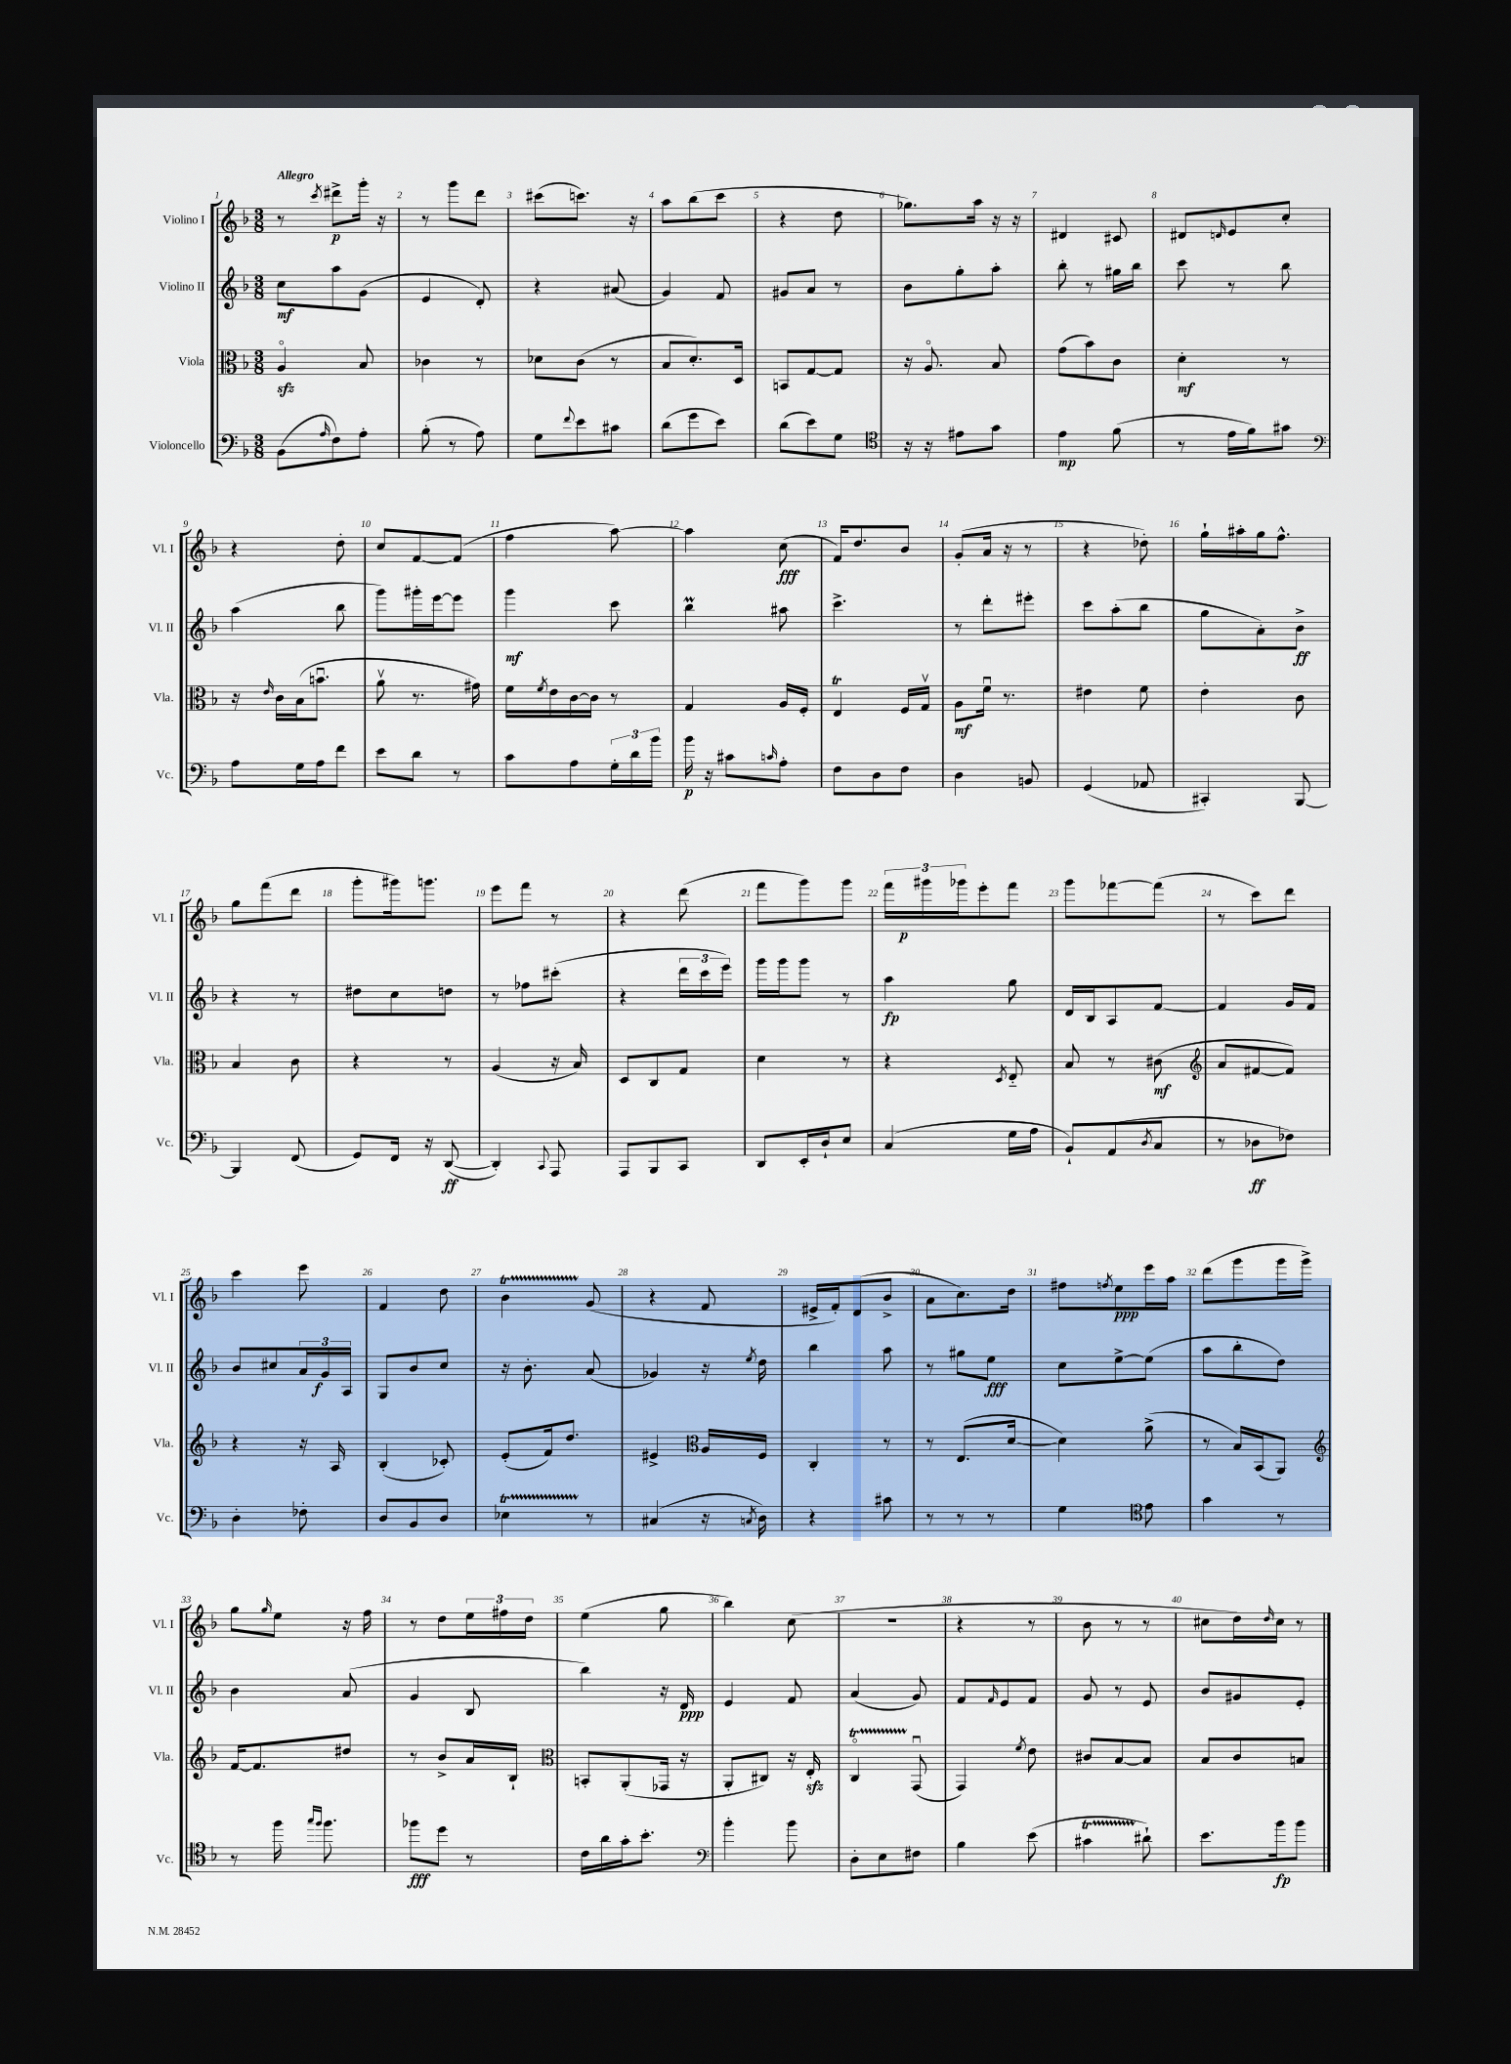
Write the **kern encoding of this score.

**kern	**dynam	**kern	**dynam	**kern	**dynam	**kern	**dynam
*part4	*part4	*part3	*part3	*part2	*part2	*part1	*part1
*staff4	*staff4	*staff3	*staff3	*staff2	*staff2	*staff1	*staff1
*I"Violoncello	*	*I"Viola	*	*I"Violino II	*	*I"Violino I	*
*I'Vc.	*	*I'Vla.	*	*I'Vl. II	*	*I'Vl. I	*
*clefF4	*	*clefC3	*	*clefG2	*	*clefG2	*
*k[b-]	*	*k[b-]	*	*k[b-]	*	*k[b-]	*
*M3/8	*	*M3/8	*	*M3/8	*	*M3/8	*
=1	=1	=1	=1	=1	=1	=1	=1
!	!	!	!	!	!	!LO:TX:a:B:t=Allegro	!
(8BB-\L	.	4Azz/	.	8cc\L	mf	8r	.
16qqA/	.	.	.	.	.	8qccc/	.
8F\)	.	.	.	8aa\	.	8ddd#X^\L	p
8A'\J	.	8B-/	.	(8g\J	.	16ggg'\Jk	.
.	.	.	.	.	.	16r	.
=2	=2	=2	=2	=2	=2	=2	=2
(8B-'\	.	4c-X\	.	4e/	.	8r	.
8r	.	.	.	.	.	8ggg\L	.
8A\)	.	8r	.	8d'/)	.	8ddd\J	.
=3	=3	=3	=3	=3	=3	=3	=3
8G\L	.	8d-X\L	.	4r	.	(8ccc#X\L	.
8qqf/	.	.	.	.	.	.	.
8e\	.	(8c\J	.	.	.	8.cccn\J)	.
8c#X\J	.	8r	.	(8a#X/	.	.	.
.	.	.	.	.	.	16r	.
=4	=4	=4	=4	=4	=4	=4	=4
(8d\L	.	8B-/L	.	4g/)	.	8aa\L	.
8g\	.	8.d'/)	.	.	.	(8bb-\	.
8e\J)	.	.	.	8f/	.	8ccc\J	.
.	.	16D/Jk	.	.	.	.	.
=5	=5	=5	=5	=5	=5	=5	=5
(8d\L	.	8BBn/L	.	8g#X/L	.	4r	.
8e\)	.	[8G/	.	8a/J	.	.	.
8G\J	.	8G/J]	.	8r	.	8dd\	.
=6	=6	=6	=6	=6	=6	=6	=6
*clefC4	*	*	*	*	*	*	*
16r	.	16r	.	8b-\L	.	8.gg-X\L)	.
16r	.	8.A/	.	.	.	.	.
8e#X\L	.	.	.	8gg'\	.	.	.
.	.	.	.	.	.	16aa\Jk	.
8g\J	.	8B-/	.	8aa'\J	.	16r	.
.	.	.	.	.	.	16r	.
=7	=7	=7	=7	=7	=7	=7	=7
4e\	mp	(8g\L	.	8bb-'\	.	4d#X/	.
.	.	8b-\)	.	8r	.	.	.
(8f\	.	8c\J	.	16gg#X\LL	.	8c#X/	.
.	.	.	.	16bb-\JJ	.	.	.
=8	=8	=8	=8	=8	=8	=8	=8
8r	.	4d'\	mf	8ccc\	.	8d#X/L	.
.	.	.	.	.	.	16qqdn/	.
16e\LL	.	.	.	8r	.	8e/	.
16f\J)	.	.	.	.	.	.	.
8g#X\J	.	8r	.	8bb-\	.	8cc'/J	.
!!LO:LB:g=z
=9	=9	=9	=9	=9	=9	=9	=9
*clefF4	*	*	*	*	*	*	*
8A\L	.	16r	.	(4aa\	.	4r	.
.	.	16qqe/	.	.	.	.	.
.	.	16c\LL	.	.	.	.	.
16G\L	.	(16B-\J	.	.	.	.	.
16A\J	.	8.bnu\J	.	.	.	.	.
8f\J	.	.	.	8bb-\	.	8dd'\	.
=10	=10	=10	=10	=10	=10	=10	=10
8e\L	.	8av\	.	8ggg\L)	.	8cc/L	.
8d\J	.	8.r	.	16ggg#X'\L	.	[8f/	.
.	.	.	.	[16eee\J	.	.	.
8r	.	.	.	8eee\J]	.	(8f/J]	.
.	.	16g#X\)	.	.	.	.	.
=11	=11	=11	=11	=11	=11	=11	=11
8c\L	.	16f\LL	.	4ggg\	mf	4ff\	.
.	.	8qf/	.	.	.	.	.
.	.	16e\	.	.	.	.	.
8A\	.	[16c\	.	.	.	.	.
.	.	16c\JJ]	.	.	.	.	.
24G'\L	.	8r	.	8ccc\	.	[8aa\)	.
24d\	.	.	.	.	.	.	.
24b-\JJ	.	.	.	.	.	.	.
=12	=12	=12	=12	=12	=12	=12	=12
16b-\	p	4G/	.	4bb-M\	.	4aa\]	.
16r	.	.	.	.	.	.	.
8c#X\L	.	.	.	.	.	.	.
16qqcn/	.	.	.	.	.	.	.
8A'\J	.	16A/LL	.	8aa#X\	.	(8cc\	fff
.	.	16F'/JJ	.	.	.	.	.
=13	=13	=13	=13	=13	=13	=13	=13
8F\L	.	4Et/	.	4.ccc^\	.	16f/KL)	.
.	.	.	.	.	.	8.dd/	.
8D\	.	.	.	.	.	.	.
8F\J	.	16F/LL	.	.	.	8b-/J	.
.	.	16Gv/JJ	.	.	.	.	.
=14	=14	=14	=14	=14	=14	=14	=14
4D\	.	8A\L	mf	8r	.	(8g'/L	.
.	.	16fu\Jk	.	8ddd'\L	.	16a/Jk	.
.	.	8.r	.	.	.	16r	.
8BBn/	.	.	.	8eee#X'\J	.	8r	.
=15	=15	=15	=15	=15	=15	=15	=15
(4GG/	.	4e#X\	.	8ccc\L	.	4r	.
.	.	.	.	(8aa'\	.	.	.
8AA-X/	.	8f\	.	8bb-\J	.	8dd-X'\)	.
=16	=16	=16	=16	=16	=16	=16	=16
4CC#X'/)	.	4e'\	.	8gg\L	.	16gg`\LL	.
.	.	.	.	.	.	16aa#X'\	.
.	.	.	.	8a'\)	.	16gg\J	.
.	.	.	.	.	.	8.ff^^\J	.
[8BBB-/	.	8c\	.	8b-^\J	ff	.	.
!!LO:LB:g=z
=17	=17	=17	=17	=17	=17	=17	=17
4BBB-/]	.	4B-/	.	4r	.	8gg\L	.
.	.	.	.	.	.	(8fff\	.
(8FF/	.	8c\	.	8r	.	8ddd\J	.
=18	=18	=18	=18	=18	=18	=18	=18
8GG/L)	.	4r	.	8dd#X\L	.	8ggg'\L	.
16FF/Jk	.	.	.	8cc\	.	16ggg#X\k)	.
16r	.	.	.	.	.	8.gggn\J	.
([8DD/	ff	8r	.	8ddn\J	.	.	.
=19	=19	=19	=19	=19	=19	=19	=19
4DD'/])	.	(4A/	.	8r	.	8eee\L	.
.	.	.	.	8ff-X\L	.	8fff\J	.
8qqCC/	.	.	.	.	.	.	.
8AAA/	.	16r	.	(8ccc#X'\J	.	8r	.
.	.	16B-/)	.	.	.	.	.
=20	=20	=20	=20	=20	=20	=20	=20
8AAA/L	.	8D/L	.	4r	.	4r	.
8BBB-/	.	8C/	.	.	.	.	.
8CC/J	.	8G/J	.	24ddd\LL	.	(8ddd\	.
.	.	.	.	24ccc\	.	.	.
.	.	.	.	24eee\JJ)	.	.	.
=21	=21	=21	=21	=21	=21	=21	=21
8DD/L	.	4d\	.	16ggg\LL	.	8fff\L	.
.	.	.	.	16ggg\J	.	.	.
16EE'/L	.	.	.	8ggg\J	.	8ggg\)	.
16D`/J	.	.	.	.	.	.	.
8E/J	.	8r	.	8r	.	8ggg\J	.
=22	=22	=22	=22	=22	=22	=22	=22
(4C/	.	4r	.	4aa\	fp	24fff\LL	.
.	.	.	.	.	.	24ggg#X\	p
.	.	.	.	.	.	24ggg-X\J	.
.	.	.	.	.	.	8eee'\	.
.	.	8qD/	.	.	.	.	.
16G\LL	.	8E/	.	8gg\	.	8fff\J	.
16A\JJ	.	.	.	.	.	.	.
=23	=23	=23	=23	=23	=23	=23	=23
8BB-`/L)	.	8B-/	.	16d/LL	.	8ggg\L	.
.	.	.	.	16B-/J	.	.	.
(8AA/	.	8r	.	8A/	.	[8fff-X\	.
8qD/	.	.	.	.	.	.	.
8C/J	.	(8c#X\	mf	[8f/J	.	(8fff-\J]	.
=24	=24	=24	=24	=24	=24	=24	=24
*	*	*clefG2	*	*	*	*	*
8r	.	8a/L	.	4f/]	.	8r	.
8D-X\L	ff	[8f#X/	.	.	.	8ccc\L)	.
8F-X\J)	.	8f#/J])	.	16g/LL	.	8ddd\J	.
.	.	.	.	16f/JJ	.	.	.
!!LO:LB:g=z
=25	=25	=25	=25	=25	=25	=25	=25
4D'\	.	4r	.	8b-/L	.	4ccc\	.
.	.	.	.	8cc#X/	.	.	.
8F-X'\	.	16r	.	24a/L	.	8eee\	.
.	.	.	.	24g/	f	.	.
.	.	16A/	.	.	.	.	.
.	.	.	.	24A/JJ	.	.	.
=26	=26	=26	=26	=26	=26	=26	=26
8D/L	.	(4B-'/	.	8G/L	.	4f/	.
8BB-/	.	.	.	8b-/	.	.	.
8D/J	.	8c-X'/)	.	8cc/J	.	8dd\	.
=27	=27	=27	=27	=27	=27	=27	=27
4E-XT\	.	(8e'/L	.	16r	.	4b-T\	.
.	.	.	.	8.b-'\	.	.	.
.	.	16f/k)	.	.	.	.	.
.	.	8.dd/J	.	.	.	.	.
8r	.	.	.	(8a/	.	(8g/	.
=28	=28	=28	=28	=28	=28	=28	=28
(4C#X/	.	4e#X^/	.	4g-X/)	.	4r	.
*	*	*clefC3	*	*	*	*	*
16r	.	16A/LL	.	16r	.	8f/	.
8qCn/	.	.	.	8qee/	.	.	.
16D\)	.	16F/JJ	.	16dd\	.	.	.
=29	=29	=29	=29	=29	=29	=29	=29
4r	.	4C'/	.	4bb-\	.	16e#X^/LL	.
.	.	.	.	.	.	16f'/J)	.
.	.	.	.	.	.	(8d/	.
8c#X\	.	8r	.	8aa\	.	8b-^/J	.
=30	=30	=30	=30	=30	=30	=30	=30
8r	.	8r	.	8r	.	8a\L	.
8r	.	(8.E/L	.	8gg#X\L	.	8.cc\)	.
8r	.	.	.	8ee\J	fff	.	.
.	.	[16d/Jk	.	.	.	16dd\Jk	.
=31	=31	=31	=31	=31	=31	=31	=31
4G\	.	4d\])	.	8cc\L	.	8ff#X\L	.
.	.	.	.	.	.	8qffn/	.
.	.	.	.	[8ee^\	.	8ee\	ppp
*clefC4	*	*	*	*	*	*	*
8e\	.	(8a^\	.	(8ee\J]	.	16eee\L	.
.	.	.	.	.	.	16aa\JJ	.
=32	=32	=32	=32	=32	=32	=32	=32
4g\	.	8r	.	8aa\L	.	(8ddd\L	.
.	.	16B-/LL)	.	8bb-'\	.	8ggg\	.
.	.	(16BB-/J	.	.	.	.	.
8r	.	8AA/J)	.	8dd\J)	.	16ggg\L	.
.	.	.	.	.	.	16ggg^\JJ)	.
!!LO:LB:g=z
=33	=33	=33	=33	=33	=33	=33	=33
*	*	*clefG2	*	*	*	*	*
8r	.	[16f/KL	.	4b-\	.	8gg\L	.
.	.	8.f/]	.	.	.	.	.
.	.	.	.	.	.	16qqgg/	.
16ff\	.	.	.	.	.	8ee\J	.
16qqgg/LL	.	.	.	.	.	.	.
16qqff/JJ	.	.	.	.	.	.	.
8.ff\	.	.	.	.	.	.	.
.	.	8dd#X/J	.	(8a/	.	16r	.
.	.	.	.	.	.	16ff\	.
=34	=34	=34	=34	=34	=34	=34	=34
8ff-X\L	fff	8r	.	4g/	.	8r	.
8dd\J	.	8b-^/L	.	.	.	8dd\L	.
8r	.	16a/L	.	8B-/	.	24ee\L	.
.	.	.	.	.	.	24ff#X\	.
.	.	16B-`/JJ	.	.	.	.	.
.	.	.	.	.	.	24dd\JJ	.
=35	=35	=35	=35	=35	=35	=35	=35
*	*	*clefC3	*	*	*	*	*
16c\LL	.	8BBn'/L	.	4bb-\)	.	(4ee\	.
16a\	.	.	.	.	.	.	.
16g'\J	.	(8AA'/	.	.	.	.	.
8.b-'\J	.	.	.	.	.	.	.
.	.	16GG-X/Jk	.	16r	.	8gg\	.
.	.	16r	.	16d/	ppp	.	.
=36	=36	=36	=36	=36	=36	=36	=36
*clefF4	*	*	*	*	*	*	*
4b-'\	.	8AA'/L	.	4e/	.	4bb-\)	.
.	.	8C#X/J)	.	.	.	.	.
8b-\	.	16r	.	8f/	.	(8cc\	.
.	.	16Ezz'/	.	.	.	.	.
=37	=37	=37	=37	=37	=37	=37	=37
8D'\L	.	4CT/	.	(4a/	.	4.r	.
8E\	.	.	.	.	.	.	.
8F#X\J	.	(8GGu/	.	8g/)	.	.	.
=38	=38	=38	=38	=38	=38	=38	=38
4B-\	.	4GG/)	.	8f/L	.	4r	.
.	.	.	.	16qqf/	.	.	.
.	.	.	.	8e/	.	.	.
.	.	8qf/	.	.	.	.	.
(8e\	.	8e\	.	8f/J	.	8r	.
=39	=39	=39	=39	=39	=39	=39	=39
4c#Xt\	.	8c#X/L	.	8g/	.	8b-\	.
.	.	[8B-/	.	8r	.	8r	.
8d#X`\)	.	8B-/J]	.	8e/	.	8r	.
=40	=40	=40	=40	=40	=40	=40	=40
8.e\L	.	8B-/L	.	8b-/L	.	8cc#X\L	.
.	.	8c/	.	8g#X/	.	16dd\L)	.
.	.	.	.	.	.	16qqdd/	.
16b-\k	fp	.	.	.	.	16cc#\JJ	.
8b-\J	.	8Bn/J	.	8e'/J	.	8r	.
==	==	==	==	==	==	==	==
*-	*-	*-	*-	*-	*-	*-	*-
